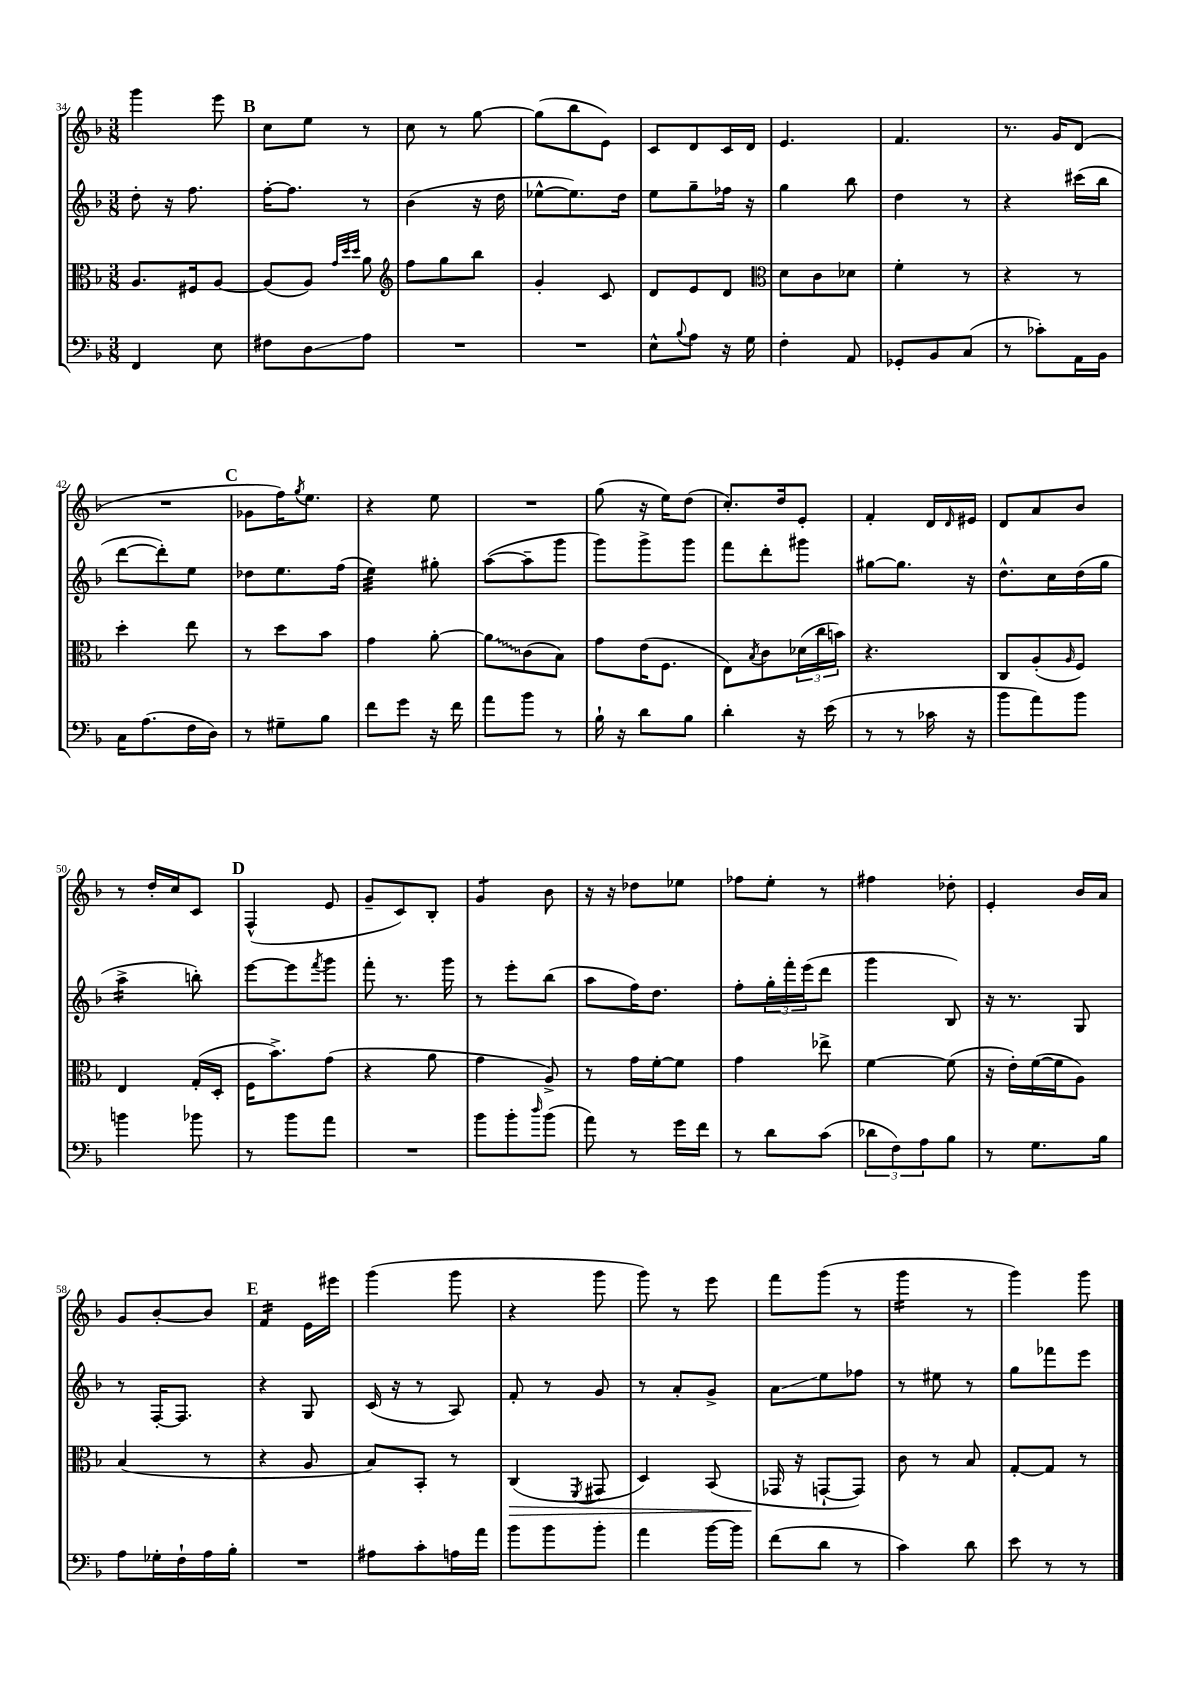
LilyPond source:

<<
\new StaffGroup <<
\new Staff = "s0" {
    \clef treble \key f \major \numericTimeSignature \time 3/8
    g'''4 e'''8 |
    \mark \markup { \bold "B" } c''8 e''8 r8 |
    c''8 r8 g''8~ |
    g''8( bes''8 e'8) |
    c'8 d'8 c'16 d'16 |
    e'4. |
    f'4. |
    r8. g'16 d'8( |
    R4. |
    \mark \markup { \bold "C" } ges'8 f''16) \acciaccatura { g''8 } e''8. |
    r4 e''8 |
    R4. |
    g''8( r16 e''16) d''8( |
    c''8.-.) d''16 e'8-. |
    f'4-. d'16 \grace { d'16 } eis'16 |
    d'8 a'8 bes'8 |
    r8 d''16-. c''16 c'8 |
    \mark \markup { \bold "D" } f4-^( e'8 |
    g'8-- c'8) bes8-. |
    g'4:8 bes'8 |
    r16 r16 des''8 ees''8 |
    fes''8 e''8-. r8 |
    fis''4 des''8-. |
    e'4-. bes'16 a'16 |
    g'8 bes'8~-. bes'8 |
    \mark \markup { \bold "E" } f'4:16 e'16 eis'''16 |
    g'''4( g'''8 |
    r4 g'''8 |
    g'''8) r8 e'''8 |
    f'''8 g'''8( r8 |
    g'''4:16 r8 |
    g'''4) g'''8 \bar "|." |
}
\new Staff = "s1" {
    \clef treble \key f \major \numericTimeSignature \time 3/8
    d''8-. r16 f''8. |
    \mark \markup { \bold "B" } f''16~-. f''8. r8 |
    bes'4( r16 d''16 |
    ees''8~-^ ees''8.) d''16 |
    e''8 g''8-- fes''16 r16 |
    g''4 bes''8 |
    d''4 r8 |
    r4 cis'''16( bes''16 |
    d'''8~ d'''8-.) e''8 |
    \mark \markup { \bold "C" } des''8 e''8. f''16( |
    e''4:32) gis''8-. |
    a''8~( a''8-- g'''8 |
    g'''8) g'''8-> g'''8 |
    f'''8 d'''8-. gis'''8 |
    gis''8~ gis''8. r16 |
    d''8.-^ c''16 d''16( g''16 |
    a''4:16-> b''8-.) |
    \mark \markup { \bold "D" } e'''8~ e'''8 \acciaccatura { f'''8 } g'''8 |
    f'''8-. r8. g'''16 |
    r8 e'''8-. bes''8( |
    a''8 f''16) d''8. |
    f''8-. \tuplet 3/2 { g''16-. f'''16-. e'''16( } d'''8 |
    g'''4 bes8) |
    r16 r8. g8 |
    r8 f16~-. f8. |
    \mark \markup { \bold "E" } r4 g8 |
    c'16( r16 r8 a8) |
    f'8-. r8 g'8 |
    r8 a'8-. g'8-> |
    a'8\glissando e''8 fes''8 |
    r8 eis''8 r8 |
    g''8 fes'''8 e'''8 \bar "|." |
}
\new Staff = "s2" {
    \clef alto \key f \major \numericTimeSignature \time 3/8
    a8. fis16 a8~ |
    \mark \markup { \bold "B" } a8( a8) \grace { g'32 d''32 d''32 } a'8 |
    \clef treble f''8 g''8 bes''8 |
    g'4-. c'8 |
    d'8 e'8 d'8 |
    \clef alto d'8 c'8 des'8 |
    f'4-. r8 |
    r4 r8 |
    d''4-. e''8 |
    \mark \markup { \bold "C" } r8 d''8 bes'8 |
    g'4 a'8~-. |
    \once \override Glissando.style = #'zigzag a'8\glissando c'8( bes8) |
    g'8 e'16( f8. |
    e8) \acciaccatura { bes8 } c'8 \tuplet 3/2 { des'16( c''16 b'16) } |
    r4. |
    c8 a8-.( \grace { a16 } f8) |
    e4 g16-.( d16-. |
    \mark \markup { \bold "D" } f16 bes'8.->) g'8( |
    r4 a'8 |
    g'4 a8->) |
    r8 g'16 f'16~-. f'8 |
    g'4 ees''8-> |
    f'4~ f'8( |
    r16 e'16-.) f'16~( f'16 a8) |
    bes4( r8 |
    \mark \markup { \bold "E" } r4 a8 |
    bes8) bes,8-. r8 |
    c4\>( \acciaccatura { f,8 } gis,8 |
    d4) bes,8( |
    ges,16\! r16 g,8~-! g,8) |
    c'8 r8 bes8 |
    g8~-. g8 r8 \bar "|." |
}
\new Staff = "s3" {
    \clef bass \key f \major \numericTimeSignature \time 3/8
    f,4 e8 |
    \mark \markup { \bold "B" } fis8 d8\glissando a8 |
    R4. |
    R4. |
    e8-^ \appoggiatura { bes8 } a8 r16 g16 |
    f4-. a,8 |
    ges,8-. bes,8 c8( |
    r8 ces'8-.) a,16 bes,16 |
    c16 a8.( f16 d16) |
    \mark \markup { \bold "C" } r8 gis8-- bes8 |
    f'8 g'8 r16 f'16 |
    a'8 bes'8 r8 |
    bes16-! r16 d'8 bes8 |
    d'4-. r16 e'16( |
    r8 r8 ces'16 r16 |
    bes'8 a'8) bes'8 |
    b'4 bes'8 |
    \mark \markup { \bold "D" } r8 bes'8 a'8 |
    R4. |
    bes'8 bes'8-. \grace { d''16 } bes'8( |
    a'8) r8 g'16 f'16 |
    r8 d'8 c'8( |
    \tuplet 3/2 { des'8 f8) a8 } bes8 |
    r8 g8. bes16 |
    a8 ges16-. f16-! a16 bes16-. |
    \mark \markup { \bold "E" } R4. |
    ais8 c'8-. a16 a'16 |
    bes'8 bes'8 bes'8-. |
    a'4 bes'16~ bes'16 |
    f'8( d'8 r8 |
    c'4) d'8 |
    e'8 r8 r8 \bar "|." |
}
>>
>>
\layout { \context { \Score currentBarNumber = #34 } }
